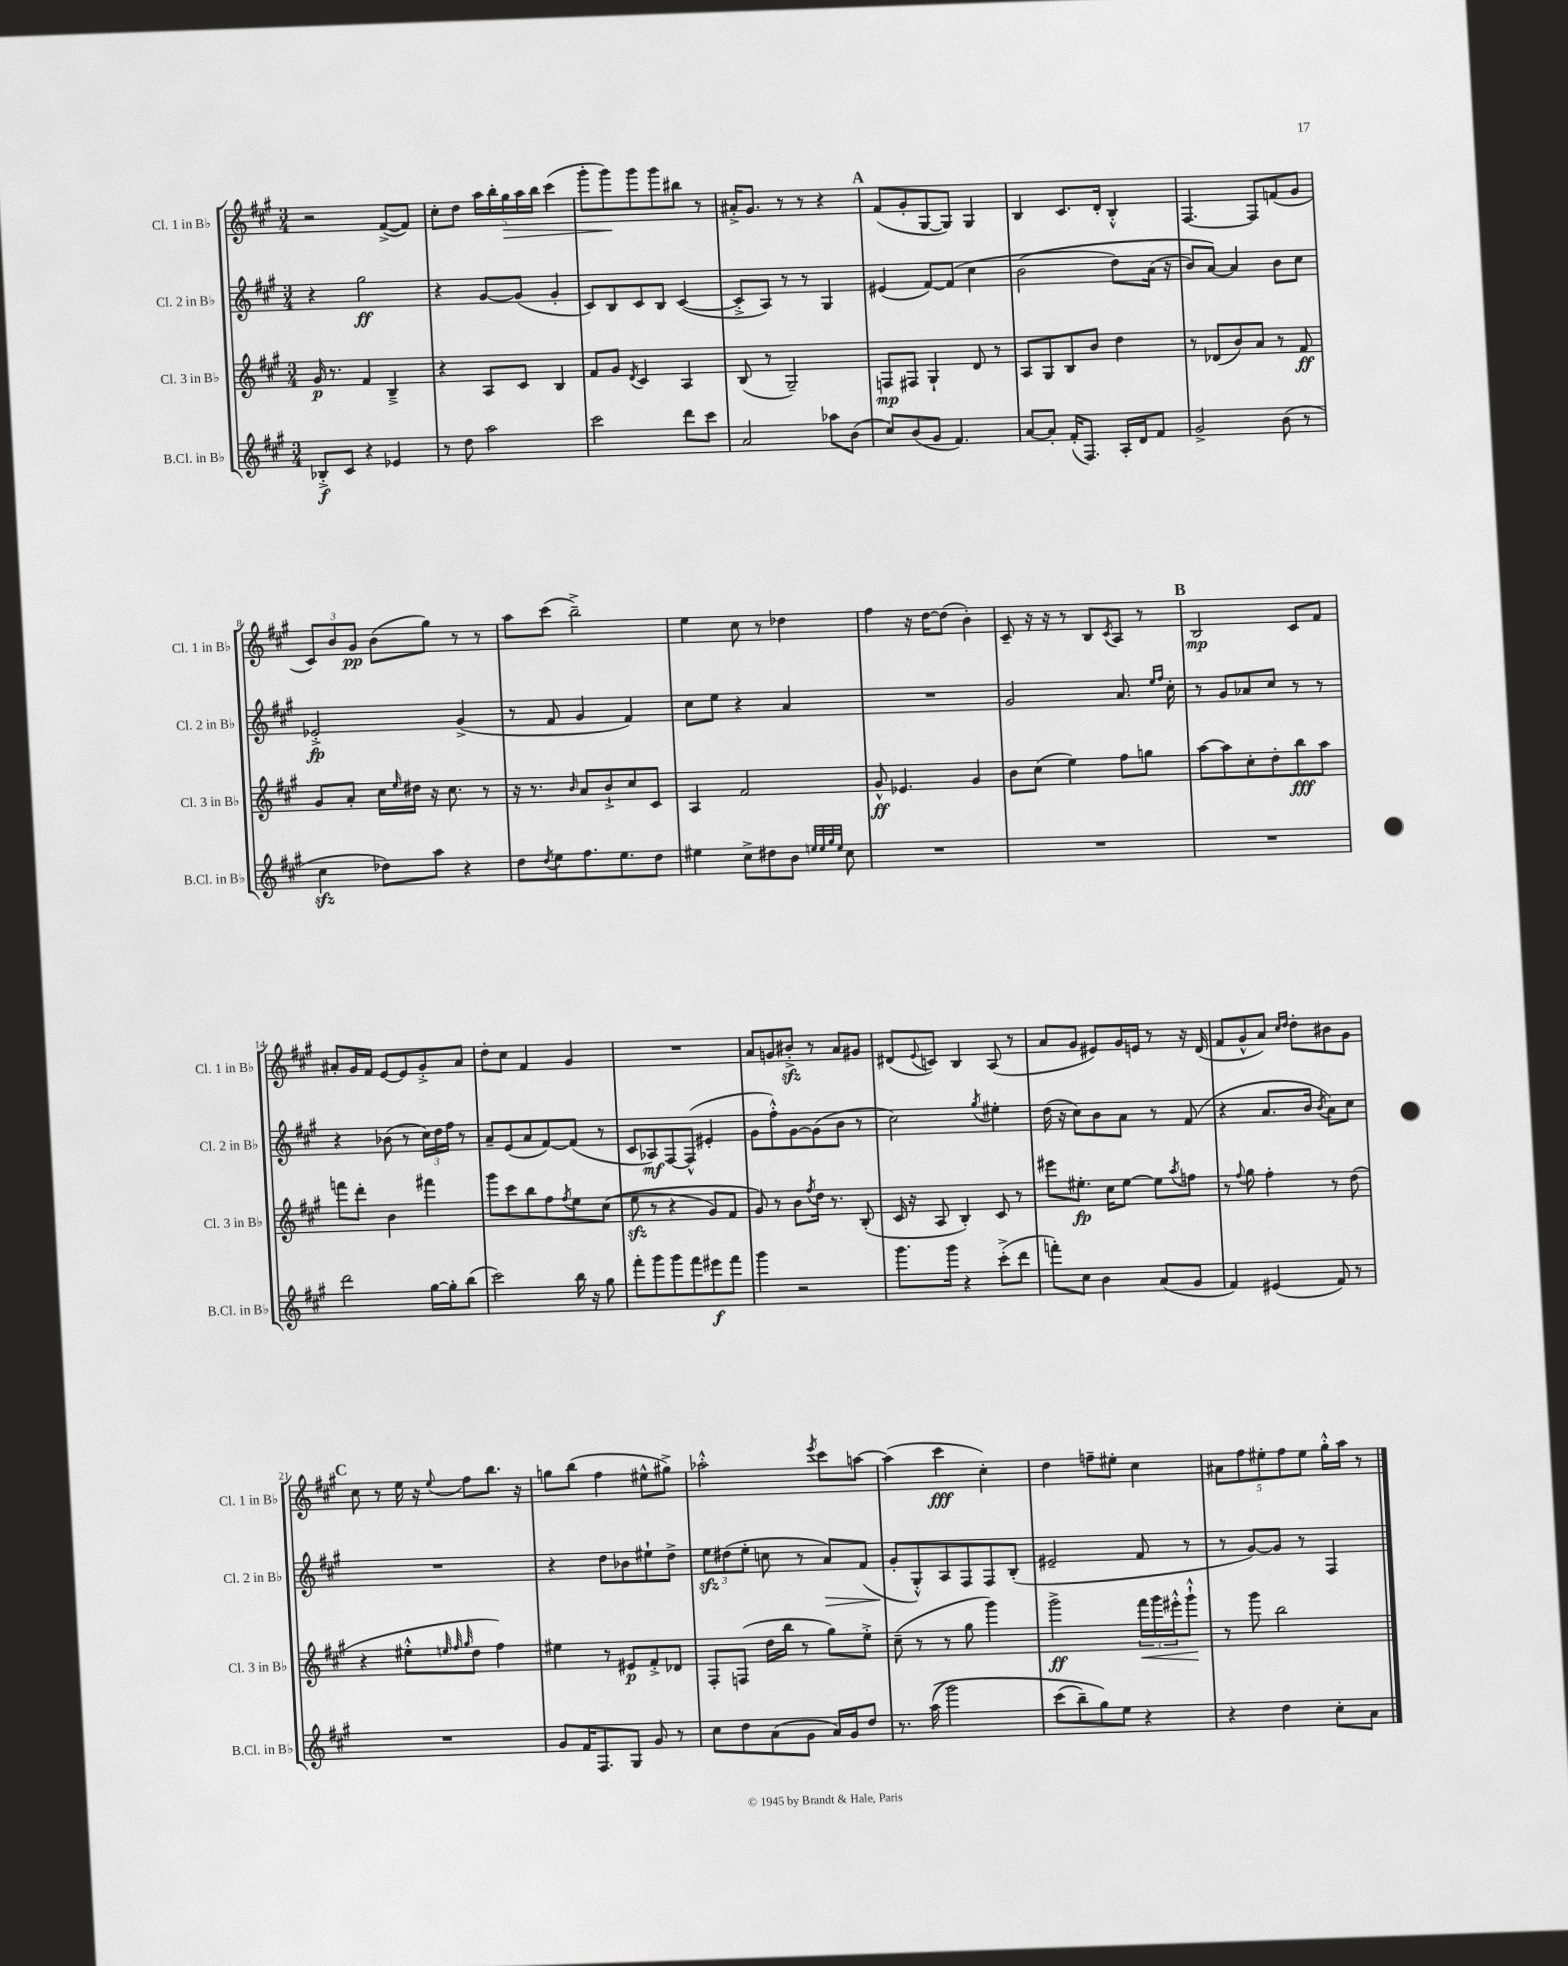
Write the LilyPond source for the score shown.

<<
\new StaffGroup <<
\new Staff = "s0" \with { instrumentName = "Cl. 1 in Bb" shortInstrumentName = "Cl. 1 in Bb" } {
    \clef treble \key a \major \numericTimeSignature \time 3/4
    r2 fis'8~->( fis'8) |
    cis''8-. d''8 \tuplet 5/4 { a''16 b''16-. gis''16\> a''16 b''16 } cis'''4( |
    gis'''8-. gis'''8\!) gis'''8 gis'''8 bis''8 r8 |
    ais'16-.-> gis'8. r8 r8 r4 |
    \mark \markup { \bold "A" } fis'8( gis'8-. gis8~ gis8) gis4 |
    b4 cis'8. d'16-. b4-.-^ |
    fis4.~ fis8 f'8( gis'8 |
    \tuplet 3/2 { cis'8) b'8 gis'8\pp } b'8( gis''8) r8 r8 |
    a''8 cis'''8( b''2--->) |
    e''4 cis''8 r8 des''4 |
    fis''4 r16 d''16~ d''8( b'4-.) |
    cis'8-- r16 r16 r8 b8 \acciaccatura { cis'8 } a8 r8 |
    \mark \markup { \bold "B" } b2\mp cis'8 fis'8 |
    ais'8-. gis'16 fis'16 e'8~ e'8 gis'8-.-> ais'8 |
    d''8-. cis''8 fis'4 gis'4 |
    R2. |
    a'8 g'8 bis'8-.->\sfz r8 a'8 gis'8 |
    dis'8( \appoggiatura { e'8 } c'8) b4 a8( r8 |
    a'8 gis'8 eis'8) gis'16 e'16 r8 r16 d'16( |
    fis'8 gis'8-^ a'8) \grace { cis''16 d''16 } d''8-. bis'8 gis'8 |
    \mark \markup { \bold "C" } cis''8 r8 e''16 r16 \appoggiatura { e''8 } fis''8 b''8. r16 |
    g''8 b''8( fis''4 eis''8-^ gis''8->) |
    aes''2-.-^ \acciaccatura { e'''8 } cis'''8 a''8~ |
    a''4( cis'''4\fff cis''4-.) |
    d''4 f''8-- eis''8-. cis''4 |
    \tuplet 5/4 { ais'8 fis''8 eis''8-. fis''8 eis''8 } gis''16-.-^ a''16 r8 \bar "|." |
}
\new Staff = "s1" \with { instrumentName = "Cl. 2 in Bb" shortInstrumentName = "Cl. 2 in Bb" } {
    \clef treble \key a \major \numericTimeSignature \time 3/4
    r4 gis''2\ff |
    r4 gis'8~ gis'8( gis'4-. |
    cis'8) b8 cis'8 b8 cis'4~( |
    cis'8-.-> a8) r8 r8 gis4 |
    \mark \markup { \bold "A" } eis'4( fis'8~) fis'8( cis''4 |
    b'2\( d''8) a'16( r16 |
    b'8) a'8~\) a'4 b'8 cis''8 |
    ees'2-.->\fp gis'4->( |
    r8 fis'8 gis'4 fis'4) |
    cis''8 e''8 r4 a'4 |
    R2. |
    gis'2 a'8. \grace { e''16 fis''16 } cis''16-. |
    \mark \markup { \bold "B" } r8 gis'8 aes'8 cis''8 r8 r8 |
    r4 bes'8( r8 \tuplet 3/2 { cis''16) d''16 fis''16 } r8 |
    a'8-- e'8( a'8 fis'8~) fis'8( r8 |
    cis'8 aes8\mf) fis8~ fis8-^( eis'4-. |
    gis'8 fis''8-.-^) gis'8~ gis'8( b'8 r8 |
    cis''2) \acciaccatura { gis''8 } eis''4-. |
    d''16( r16 cis''8) b'8 a'8 r8 fis'8( |
    r4 a'8. b'16 \acciaccatura { b'8 } a'8) cis''8 |
    \mark \markup { \bold "C" } R2. |
    r4 d''8 bes'8 eis''8-! d''8-> |
    \tuplet 3/2 { e''8\sfz dis''8( e''8-. } c''8 r8 a'8\>) fis'8( |
    gis'8-.\! gis8-.-^) a8 fis8 fis8 b8-.( |
    eis'2-- fis'8 r8 |
    r8 gis'8~) gis'8 r8 fis4 \bar "|." |
}
\new Staff = "s2" \with { instrumentName = "Cl. 3 in Bb" shortInstrumentName = "Cl. 3 in Bb" } {
    \clef treble \key a \major \numericTimeSignature \time 3/4
    gis'16\p r8. fis'4 b4---> |
    r4 a8 cis'8 b4 |
    fis'8 gis'8 \acciaccatura { d'8 } cis'4 a4 |
    b8( r8 gis2--) |
    \mark \markup { \bold "A" } f8\mp fis8 gis4-! d'8 r8 |
    a8 gis8 b8 b'8 d''4 |
    r8 des'8( b'8) a'8 r8 fis'8\ff |
    gis'8 a'8-. cis''16 \grace { e''16 } dis''16 r16 cis''8. r8 |
    r16 r8. \grace { b'16 } a'8 b'8-!-> cis''8 cis'8 |
    a4 fis'2 |
    gis'8-^\ff ees'4. gis'4 |
    b'8 cis''8( e''4) fis''8 g''8 |
    \mark \markup { \bold "B" } a''8~ a''8 cis''8-. d''8-. b''8\fff a''8 |
    f'''8 d'''8-. b'4 fis'''4 |
    gis'''8 cis'''8 b''8 fis''8 \acciaccatura { fis''8 } e''8 cis''8(\( |
    e''8\sfz r8 r4 gis'8) fis'8 |
    gis'8\) r8 b'8 \acciaccatura { fis''8 } d''16 r8. b8-.( |
    cis'16 r16 a8 b4-.) cis'8 r8 |
    eis'''8 eis''8.-.\fp cis''16 eis''8~ eis''8 \acciaccatura { a''8 } f''8 |
    r8 \appoggiatura { fis''8 } gis''8 fis''4-. r8 d''8( |
    \mark \markup { \bold "C" } r4 eis''8-.-^ \grace { e''32 fis''32 gis''32 } d''8 fis''4) |
    eis''4 r8 eis'8\p fis'8-.-> des'8 |
    fis8-. f8( d''16 b''16 r8 gis''8) e''8-.-> |
    cis''8--( r8 r8 gis''8 gis'''4) |
    gis'''2->\ff \tuplet 3/2 { fis'''16\< gis'''16 eis'''16-.-^ } gis'''8-!-^\! |
    r8 gis'''8 b''2 \bar "|." |
}
\new Staff = "s3" \with { instrumentName = "B.Cl. in Bb" shortInstrumentName = "B.Cl. in Bb" } {
    \clef treble \key a \major \numericTimeSignature \time 3/4
    bes8-.->\f cis'8 r4 ees'4 |
    r8 d''8 a''2 |
    cis'''2 d'''8 cis'''8 |
    a'2 aes''8 b'8( |
    \mark \markup { \bold "A" } cis''8) b'8( gis'8 fis'4.) |
    a'8~ a'8-. fis'16-.( fis8.) a16-. d'16 fis'8 |
    gis'2-> b'8( r8 |
    cis''4\sfz des''8) a''8 r4 |
    d''8 \acciaccatura { d''8 } e''8 fis''8. e''8. d''8 |
    eis''4 cis''8-> dis''8 b'8 \grace { e''32 e''32 gis''32 e''32 } cis''8 |
    R2. |
    R2. |
    \mark \markup { \bold "B" } R2. |
    d'''2 gis''16~ gis''16-. b''8( |
    cis'''2) b''16 r16 gis''8 |
    fis'''8-. gis'''8 gis'''8 fis'''8 eis'''8\f fis'''8 |
    gis'''4 r2 |
    gis'''8. gis'''16 r4 cis'''8-.->( d'''8 |
    f'''8-.) cis''8 b'4 a'8( gis'8 |
    fis'4) eis'4( fis'8) r8 |
    \mark \markup { \bold "C" } R2. |
    gis'8 fis'16 fis8. gis8 gis'8 r8 |
    cis''8 d''8 a'8( gis'8 a'16) gis'16 d''8 |
    r8. a''16(\( gis'''2) |
    cis'''8( b''8--) gis''8\) e''8 r4 |
    r4 d''4 cis''8-. a'8 \bar "|." |
}
>>
>>
